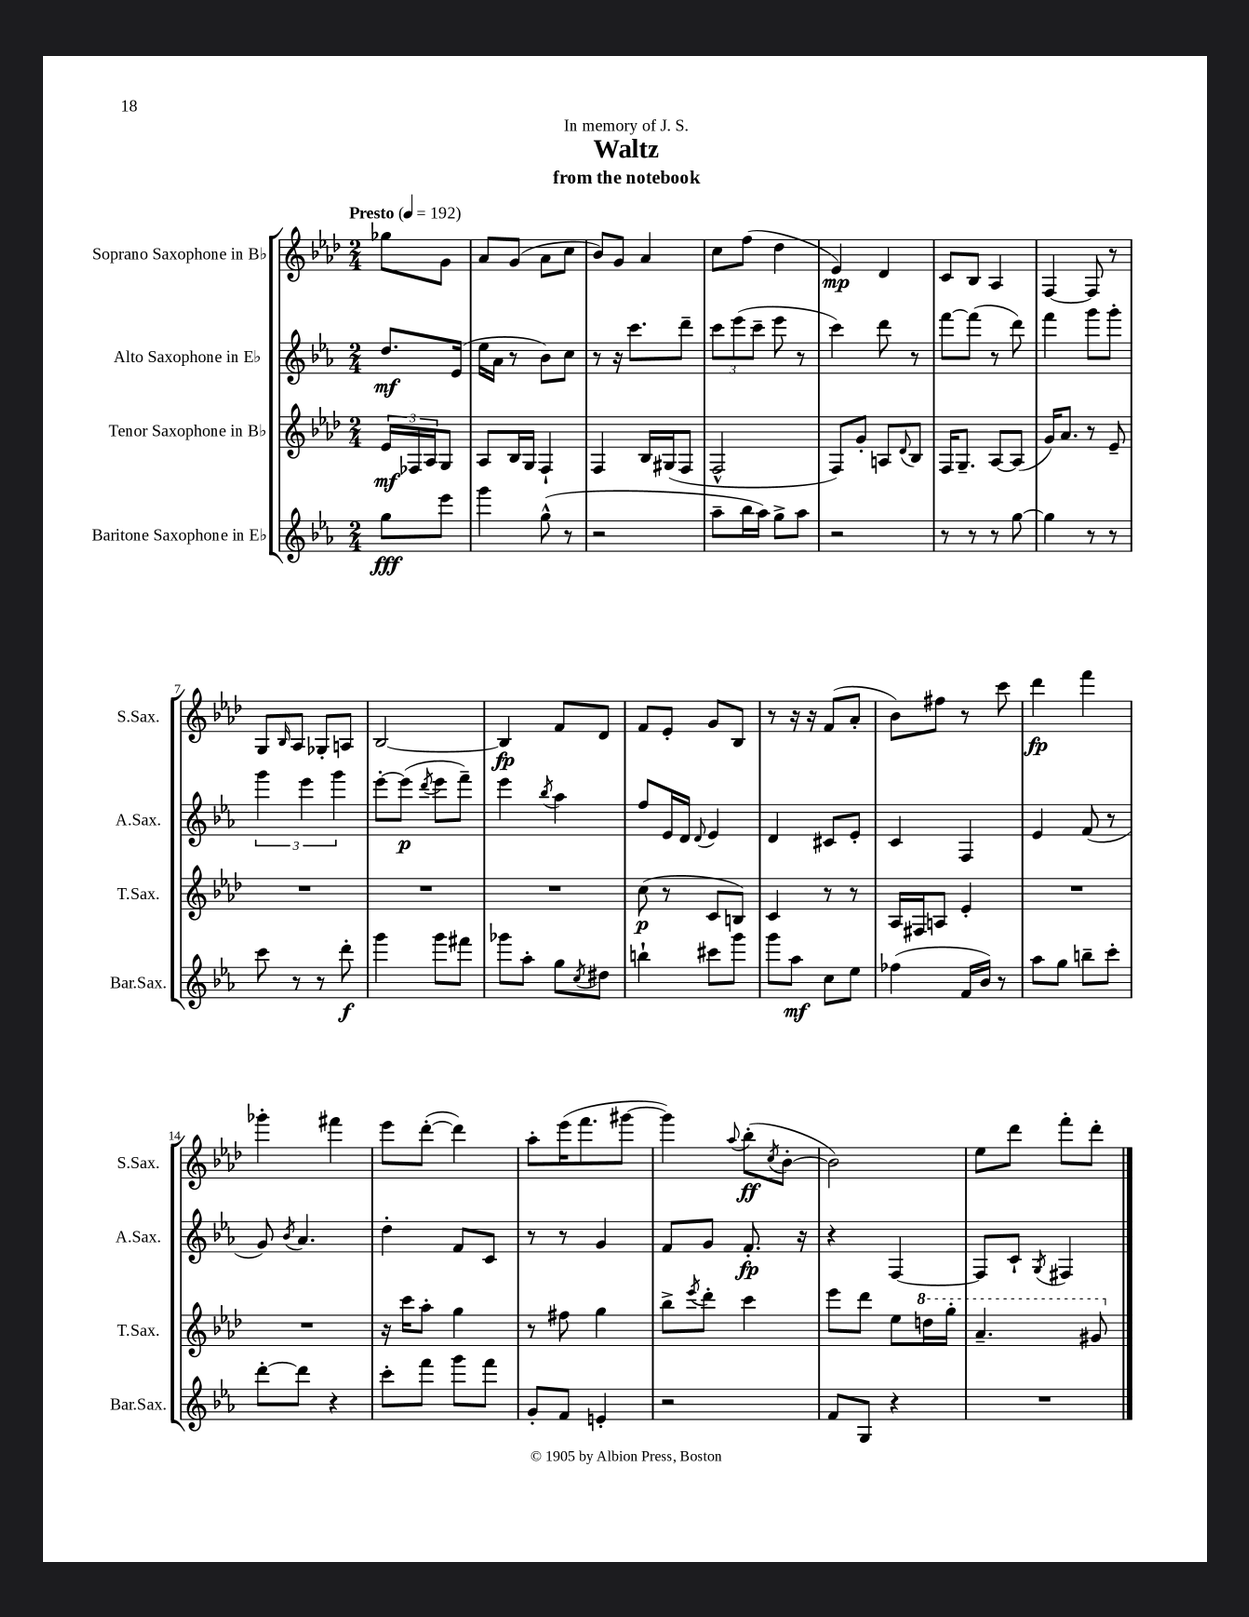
\header { title = "Waltz" subtitle = "from the notebook" dedication = "In memory of J. S." }
<<
\new StaffGroup <<
\new Staff = "s0" \with { instrumentName = "Soprano Saxophone in Bb" shortInstrumentName = "S.Sax." } {
    \clef treble \key aes \major \numericTimeSignature \time 2/4 \partial 4 \tempo "Presto" 4 = 192
    ges''8 g'8 |
    aes'8 g'8( aes'8 c''8 |
    bes'8) g'8 aes'4 |
    c''8 f''8( des''4 |
    ees'4\mp) des'4 |
    c'8 bes8 aes4 |
    f4~ f8 r8 |
    g8 \grace { bes16 } aes8 ges8-. a8 |
    bes2~ |
    bes4\fp f'8 des'8 |
    f'8 ees'8-. g'8 bes8 |
    r8 r16 r16 f'8( aes'8-. |
    bes'8) fis''8 r8 c'''8 |
    des'''4\fp f'''4 |
    ges'''4-. fis'''4 |
    ees'''8 des'''8~-.( des'''4) |
    aes''8-. ees'''16( f'''8. gis'''8~ |
    gis'''4) \appoggiatura { aes''8 } bes''8-.\ff( \acciaccatura { c''8 } bes'8~-. |
    bes'2) |
    ees''8 des'''8 f'''8-. des'''8-. \bar "|." |
}
\new Staff = "s1" \with { instrumentName = "Alto Saxophone in Eb" shortInstrumentName = "A.Sax." } {
    \clef treble \key ees \major \numericTimeSignature \time 2/4 \partial 4
    d''8.\mf ees'16( |
    ees''16 aes'16 r8 bes'8) c''8 |
    r8 r16 c'''8. d'''8-- |
    \tuplet 3/2 { c'''8 ees'''8( c'''8-- } ees'''8 r8 |
    c'''4) d'''8 r8 |
    f'''8~ f'''8( r8 d'''8) |
    f'''4 g'''8 g'''8-. |
    \tuplet 3/2 { g'''4 ees'''4 g'''4 } |
    ees'''8~-. ees'''8\p( \acciaccatura { d'''8 } ees'''8 f'''8--) |
    ees'''4 \acciaccatura { bes''8 } aes''4 |
    f''8 ees'16 d'16 \appoggiatura { d'8 } ees'4 |
    d'4 cis'8 ees'8-. |
    c'4 f4 |
    ees'4 f'8( r8 |
    g'8) \acciaccatura { bes'8 } aes'4. |
    d''4-. f'8 c'8 |
    r8 r8 g'4 |
    f'8 g'8 f'8.-.\fp r16 |
    r4 f4~ |
    f8 c'8-! \acciaccatura { g8 } fis4 \bar "|." |
}
\new Staff = "s2" \with { instrumentName = "Tenor Saxophone in Bb" shortInstrumentName = "T.Sax." } {
    \clef treble \key aes \major \numericTimeSignature \time 2/4 \partial 4
    \tuplet 3/2 { ees'16\mf fes16 aes16 } g8 |
    aes8 bes16 g16 f4-! |
    f4 bes16 gis16( f8 |
    f2-^ |
    f8) g'8-. a8 \appoggiatura { des'8 } bes8 |
    f16 g8.-- aes8~ aes8( |
    g'16) aes'8. r8 ees'8-- |
    R2 |
    R2 |
    R2 |
    c''8\p( r8 c'8 b8) |
    c'4 r8 r8 |
    aes16 fis16 a8 ees'4-. |
    R2 |
    R2 |
    r16 c'''16 aes''8-. g''4 |
    r8 fis''8 g''4 |
    bes''8-> \acciaccatura { ees'''8 } des'''8-. c'''4 |
    ees'''8 des'''8 ees''8 \ottava #1 d'''16 g'''16-. |
    aes''4.-- gis''8 \ottava #0 \bar "|." |
}
\new Staff = "s3" \with { instrumentName = "Baritone Saxophone in Eb" shortInstrumentName = "Bar.Sax." } {
    \clef treble \key ees \major \numericTimeSignature \time 2/4 \partial 4
    g''8\fff ees'''8 |
    g'''4 g''8-^( r8 |
    r2 |
    aes''8-- bes''16 aes''16) g''8-> aes''8 |
    r2 |
    r8 r8 r8 g''8~ |
    g''4 r8 r8 |
    c'''8 r8 r8 d'''8-.\f |
    g'''4 g'''8 fis'''8 |
    ges'''8 aes''8-. g''8 \acciaccatura { c''8 } dis''8 |
    b''4-! cis'''8 g'''8 |
    g'''8 aes''8\mf c''8 ees''8 |
    fes''4( f'16 bes'16) r8 |
    aes''8 g''8 b''8-- c'''8-. |
    d'''8~-. d'''8 r4 |
    c'''8-. f'''8 g'''8 f'''8 |
    g'8-. f'8 e'4-. |
    r2 |
    f'8 g8 r4 |
    R2 \bar "|." |
}
>>
>>
